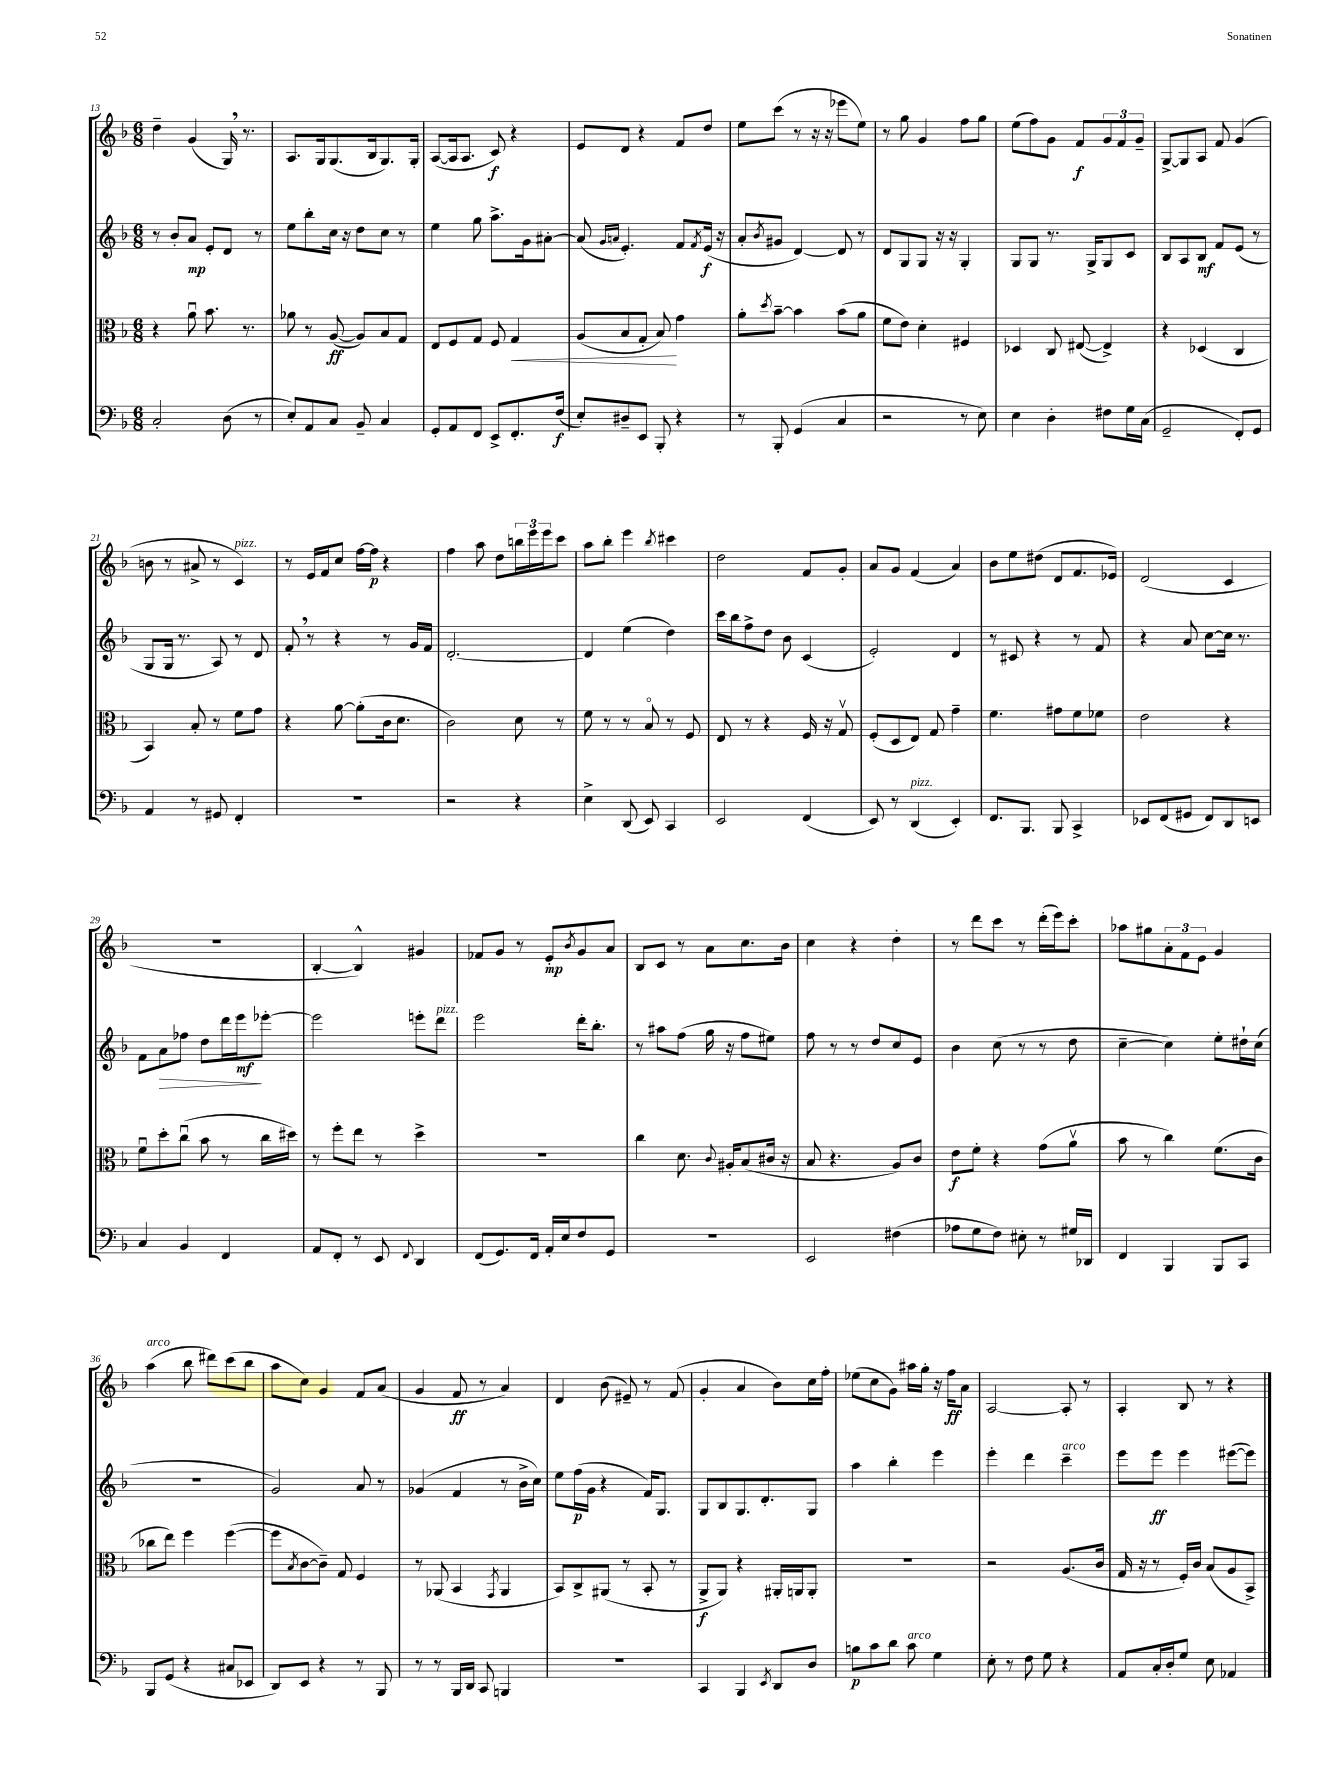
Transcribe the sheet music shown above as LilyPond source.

<<
\new StaffGroup <<
\new Staff = "s0" {
    \clef treble \key f \major \numericTimeSignature \time 6/8
    d''4-- g'4( g16) \breathe r8. |
    a8. g16 g8.( bes16 g8.) g16-. |
    a8~( a16 a8. c'8\f) r4 |
    e'8 d'8 r4 f'8 d''8 |
    e''8 c'''8( r8 r16 r16 ees'''8 e''8) |
    r8 g''8 g'4 f''8 g''8 |
    e''8( f''8) g'8 f'8\f \tuplet 3/2 { g'8 f'8 g'8-- } |
    g8~-> g8 a8 f'8 g'4( |
    b'8 r8 ais'8-> r8 c'4^\markup { \italic "pizz." }) |
    r8 e'16 f'16 c''8 f''16~ f''16\p r4 |
    f''4 a''8 d''8 \tuplet 3/2 { b''16 e'''16 e'''16 } c'''8 |
    a''8 bes''8-. e'''4 \acciaccatura { bes''8 } cis'''4 |
    d''2 f'8 g'8-. |
    a'8 g'8 f'4( a'4) |
    bes'8 e''8 dis''8( d'8 f'8. ees'16) |
    d'2( c'4 |
    R2. |
    bes4~-. bes4-^) gis'4 |
    fes'8 g'8 r8 e'8-.\mp \acciaccatura { bes'8 } g'8 a'8 |
    bes8 c'8 r8 a'8 c''8. bes'16 |
    c''4 r4 d''4-. |
    r8 d'''8 c'''8 r8 d'''16-.( e'''16) c'''8-. |
    aes''8 gis''8 \tuplet 3/2 { a'8-. f'8 e'8 } g'4 |
    a''4^\markup { \italic "arco" }( bes''8 dis'''8) c'''8( bes''8 |
    a''8 c''8) g'4 f'8 a'8( |
    g'4 f'8\ff r8 a'4) |
    d'4 bes'8( eis'8--) r8 f'8( |
    g'4-. a'4 bes'8) c''16 f''16-. |
    ees''8( c''8 g'8) ais''16 g''16-. r16 f''16\ff a'8 |
    a2~ a8-. r8 |
    a4-. bes8 r8 r4 \bar "|." |
}
\new Staff = "s1" {
    \clef treble \key f \major \numericTimeSignature \time 6/8
    r8 bes'8-. a'8\mp e'8-. d'8 r8 |
    e''8 bes''8-. c''16 r16 d''8 c''8 r8 |
    e''4 g''8 a''8.-> g'16 ais'8~-. |
    ais'8( \grace { g'16 a'16 } e'4.-.) f'8 \acciaccatura { f'8 } e'16\f( r16 |
    a'8-. \acciaccatura { bes'8 } gis'8 d'4~) d'8 r8 |
    d'8 g8 g8 r16 r16 g4-. |
    g8 g8 r8. g16-> g8 c'8 |
    bes8 a8 bes8\mf f'8 e'8( r8 |
    g8 g16 r8. a8) r8 d'8 |
    f'8-. \breathe r8 r4 r8 g'16 f'16 |
    d'2.~-. |
    d'4 e''4( d''4) |
    c'''16 bes''16 f''8-> d''8 bes'8 c'4( |
    e'2-.) d'4 |
    r8 cis'8 r4 r8 f'8 |
    r4 a'8 c''8~ c''16 r8. |
    f'8 a'8\> fes''8 d''8 d'''16 e'''16\mf\! ees'''8~-. |
    ees'''2 e'''8-. d'''8^\markup { \italic "pizz." } |
    e'''2 d'''16-. bes''8.-. |
    r8 ais''8 f''8( g''16 r16 f''8 eis''8) |
    f''8 r8 r8 d''8 c''8 e'8 |
    bes'4 c''8( r8 r8 d''8 |
    c''4~-- c''4) e''8-. dis''16-! c''16( |
    R2. |
    g'2) a'8 r8 |
    ges'4( f'4 r8 bes'16-> c''16) |
    e''8 f''16\p( g'16 r4 f'16) g8. |
    g8 bes8 g8. d'8.-. g8 |
    a''4 bes''4-. e'''4 |
    e'''4-. d'''4 c'''4--^\markup { \italic "arco" } |
    e'''8 e'''8\ff e'''4 eis'''8~( eis'''8) \bar "|." |
}
\new Staff = "s2" {
    \clef alto \key f \major \numericTimeSignature \time 6/8
    r4 a'8\downbow bes'8. r8. |
    aes'8 r8 a8~\ff( a8) bes8 g8 |
    e8 f8 g8 f8 g4\< |
    a8( bes8 g8-. bes8\!) g'4 |
    a'8-. \acciaccatura { d''8 } bes'8~-- bes'4 bes'8( a'8 |
    f'8 e'8) d'4-. fis4 |
    des4 c8 eis8~( eis4->) |
    r4 des4( c4 |
    bes,4) bes8-. r8 f'8 g'8 |
    r4 a'8~ a'8-.( c'16 d'8. |
    c'2) d'8 r8 |
    f'8 r8 r8 bes8\flageolet r8 f8 |
    e8 r8 r4 f16 r16 g8\upbow |
    f8-.( d8 e8) g8 g'4-- |
    f'4. gis'8 f'8 fes'8 |
    e'2 r4 |
    f'8\downbow d''8-. c''8\downbow( bes'8 r8 c''16 dis''16) |
    r8 f''8-. e''8 r8 d''4-> |
    R2. |
    c''4 d'8. \appoggiatura { c'8 } ais16-. bes8( cis'16 r16 |
    bes8 r4. a8) c'8 |
    e'8\f f'8-. r4 g'8( a'8\upbow |
    bes'8 r8 c''4) f'8.( c'16 |
    ces''8 e''8) f''4 f''4~( |
    f''8 \acciaccatura { bes8 } c'8~ c'8--) g8 f4 |
    r8 aes,8( bes,4 \acciaccatura { g,8 } aes,4 |
    bes,8) c8-> ais,8( r8 bes,8-. r8 |
    a,8->\f a,8) r4 ais,16-. a,16 a,8-. |
    R2. |
    r2 a8.( c'16 |
    g16 r16 r8 f16-.) c'16 bes8( a8 bes,8->) \bar "|." |
}
\new Staff = "s3" {
    \clef bass \key f \major \numericTimeSignature \time 6/8
    c2-. d8( r8 |
    e8-.) a,8 c8 bes,8-- c4 |
    g,8-. a,8 f,8 e,8-> f,8.-. f16\f( |
    e8-.) dis8-- e,8 bes,,8-. r4 |
    r8 bes,,8-. g,4( c4 |
    r2 r8 e8) |
    e4 d4-. fis8 g16 c16( |
    g,2-- f,8-.) g,8 |
    a,4 r8 gis,8 f,4-. |
    R2. |
    r2 r4 |
    e4-> d,8( e,8) c,4 |
    e,2 f,4( |
    e,8) r8 d,4^\markup { \italic "pizz." }( e,4-.) |
    f,8. bes,,8. bes,,8 c,4-> |
    ees,8 f,8( gis,8 f,8) d,8 e,8 |
    c4 bes,4 f,4 |
    a,8 f,8-. r8 e,8 \appoggiatura { f,8 } d,4 |
    f,8( g,8.) f,16 a,16-. e16 f8 g,8 |
    R2. |
    e,2 fis4( |
    aes8 g8 f8) eis8-. r8 gis16 des,16 |
    f,4 bes,,4 bes,,8 c,8 |
    bes,,8 g,8( r4 cis8 ees,8 |
    d,8) e,8 r4 r8 bes,,8 |
    r8 r8 bes,,16 d,16 c,8 b,,4 |
    R2. |
    c,4 bes,,4 \acciaccatura { e,8 } d,8 d8 |
    b8\p c'8 d'8 c'8^\markup { \italic "arco" } g4 |
    e8-. r8 f8 g8 r4 |
    a,8 c16-. d16-. g8 e8 aes,4 \bar "|." |
}
>>
>>
\layout { \context { \Score currentBarNumber = #13 } }
